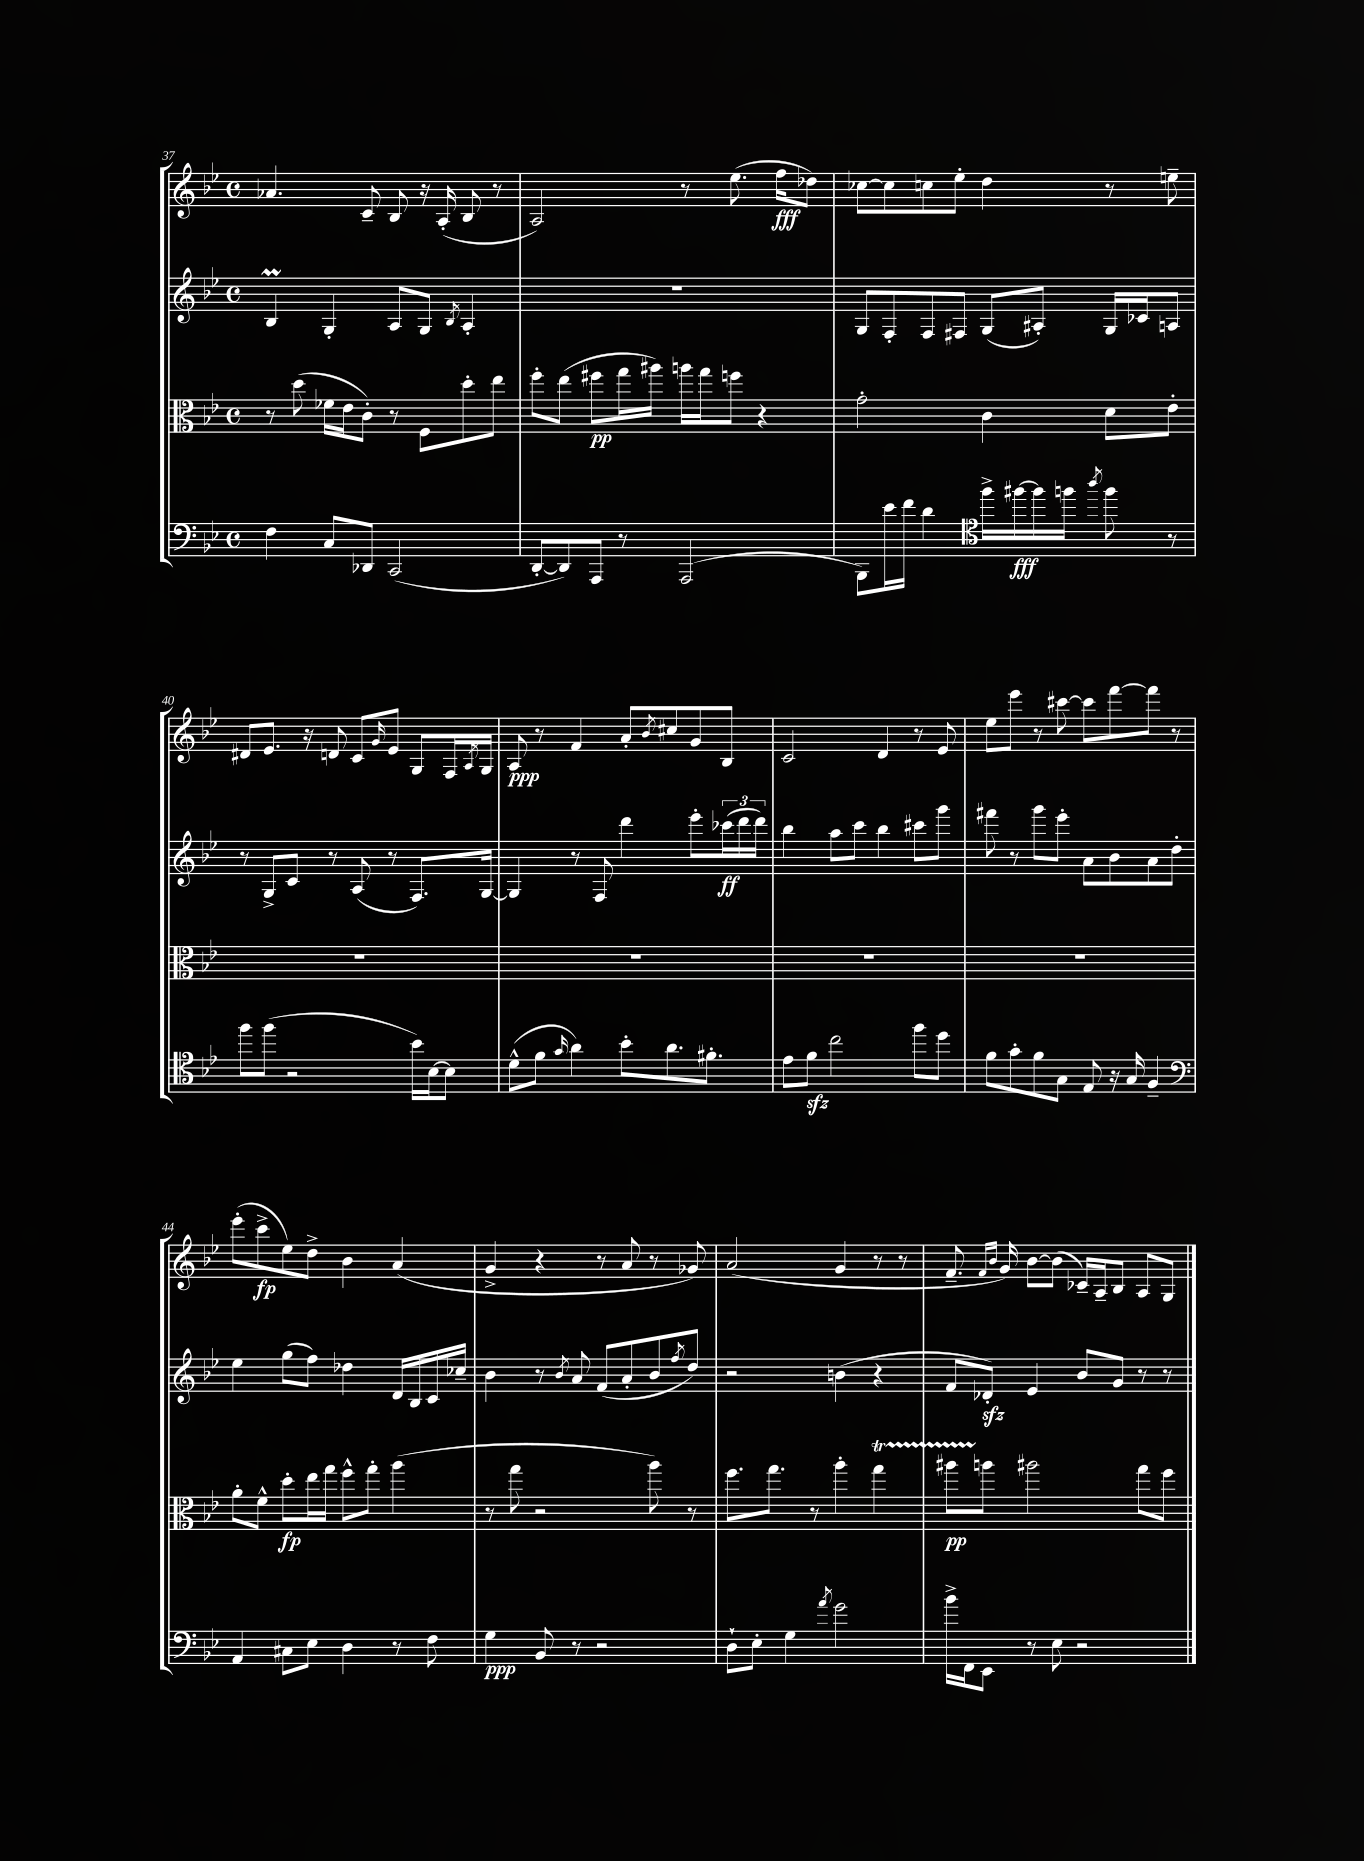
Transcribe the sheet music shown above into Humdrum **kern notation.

**kern	**dynam	**kern	**dynam	**kern	**dynam	**kern	**dynam
*part4	*part4	*part3	*part3	*part2	*part2	*part1	*part1
*staff4	*staff4	*staff3	*staff3	*staff2	*staff2	*staff1	*staff1
*clefF4	*	*clefC3	*	*clefG2	*	*clefG2	*
*k[b-e-]	*	*k[b-e-]	*	*k[b-e-]	*	*k[b-e-]	*
*M4/4	*	*M4/4	*	*M4/4	*	*M4/4	*
*met(c)	*	*met(c)	*	*met(c)	*	*met(c)	*
=37	=37	=37	=37	=37	=37	=37	=37
4F\	.	8r	.	4B-M/	.	4.a-X/	.
.	.	(8dd\	.	.	.	.	.
8C/L	.	16f-X\LL	.	4G'/	.	.	.
.	.	16e-\J	.	.	.	.	.
8DD-X/J	.	8c'\J)	.	.	.	8c~/	.
(2CC/	.	8r	.	8A/L	.	8B-/	.
.	.	8F\L	.	8G/J	.	16r	.
.	.	.	.	.	.	(16A'/	.
.	.	.	.	8qB-/	.	.	.
.	.	8dd'\	.	4A'/	.	8B-/	.
.	.	8ee-\J	.	.	.	8r	.
=38	=38	=38	=38	=38	=38	=38	=38
[8DD'/L	.	8ff'\L	.	1r	.	2A/)	.
8DD/])	.	(8ee-\J	.	.	.	.	.
8AAA/J	.	8ff#X\L	pp	.	.	.	.
8r	.	16gg\L	.	.	.	.	.
.	.	16aa#X\JJ)	.	.	.	.	.
(2AAA/	.	16aan\LL	.	.	.	8r	.
.	.	16gg\J	.	.	.	.	.
.	.	8ffn\J	.	.	.	(8.ee-\	.
.	.	4r	.	.	.	.	.
.	.	.	.	.	.	16ff\KL	fff
.	.	.	.	.	.	8dd-X\J)	.
=39	=39	=39	=39	=39	=39	=39	=39
8BBB-\L)	.	2g'\	.	8G/L	.	[8cc-X\L	.
16e-\L	.	.	.	8F'/	.	8cc-\]	.
16f\JJ	.	.	.	.	.	.	.
4d\	.	.	.	8F/	.	8ccn\	.
.	.	.	.	8F#X/J	.	8ee-'\J	.
*clefC4	*	*	*	*	*	*	*
16ff^\LL	.	4c\	.	(8G/L	.	4dd\	.
[16ff#X\	fff	.	.	.	.	.	.
16ff#\]	.	.	.	8A#X'/J)	.	.	.
16ffn\JJ	.	.	.	.	.	.	.
8qaa/	.	.	.	.	.	.	.
8ff\	.	8d\L	.	16G/LL	.	8r	.
.	.	.	.	16c-X/J	.	.	.
8r	.	8e-'\J	.	8An/J	.	8een~\	.
!!LO:LB:g=z
=40	=40	=40	=40	=40	=40	=40	=40
8ff\L	.	1r	.	8r	.	8d#X/L	.
(8ff\J	.	.	.	8G^/L	.	8.e-/J	.
2r	.	.	.	8c/J	.	.	.
.	.	.	.	.	.	16r	.
.	.	.	.	8r	.	8dn/	.
.	.	.	.	(8A/	.	8c/L	.
.	.	.	.	.	.	16qqg/	.
.	.	.	.	8r	.	8e-/J	.
16b-\LL)	.	.	.	8.F/L)	.	8G/L	.
[16B-\J	.	.	.	.	.	.	.
8B-\J]	.	.	.	.	.	16F/L	.
.	.	.	.	.	.	8qA/	.
.	.	.	.	[16G/Jk	.	16G/JJ	.
=41	=41	=41	=41	=41	=41	=41	=41
(8d^^\L	.	1r	.	4G/]	.	8A/	ppp
8f\J	.	.	.	.	.	8r	.
16qqg/	.	.	.	.	.	.	.
4a\)	.	.	.	8r	.	4f/	.
.	.	.	.	8F/	.	.	.
8b-'\L	.	.	.	4ddd\	.	8a'/L	.
.	.	.	.	.	.	8qb-/	.
8.a\	.	.	.	.	.	8cc#X/	.
.	.	.	.	8eee-'\L	.	8g/	.
8.f#X'\J	.	.	.	.	.	.	.
.	.	.	.	(24ccc-X\L	ff	8B-/J	.
.	.	.	.	24ddd\	.	.	.
.	.	.	.	24ddd\JJ)	.	.	.
=42	=42	=42	=42	=42	=42	=42	=42
8e-\L	.	1r	.	4bb-\	.	2c/	.
8fzz\J	.	.	.	.	.	.	.
2cc\	.	.	.	8aa\L	.	.	.
.	.	.	.	8ccc\J	.	.	.
.	.	.	.	4bb-\	.	4d/	.
8ff\L	.	.	.	8ccc#X\L	.	8r	.
8dd\J	.	.	.	8ggg\J	.	8e-/	.
=43	=43	=43	=43	=43	=43	=43	=43
8f\L	.	1r	.	8fff#X\	.	8ee-\L	.
8g'\	.	.	.	8r	.	8eee-\J	.
8f\	.	.	.	8ggg\L	.	8r	.
8G\J	.	.	.	8eee-'\J	.	[8ccc#X\	.
8E-/	.	.	.	8a\L	.	8ccc#\L]	.
16r	.	.	.	8b-\	.	[8fff\	.
16G/	.	.	.	.	.	.	.
4F~/	.	.	.	8a\	.	8fff\J]	.
.	.	.	.	8dd'\J	.	8r	.
!!LO:LB:g=z
=44	=44	=44	=44	=44	=44	=44	=44
*clefF4	*	*	*	*	*	*	*
4AA/	.	8a'\L	.	4ee-\	.	(8eee-'\L	.
.	.	8f^^\J	.	.	.	8ccc^\	fp
8C#X\L	.	8dd'\L	fp	(8gg\L	.	8ee-\)	.
8E-\J	.	16ee-\L	.	8ff\J)	.	8dd^\J	.
.	.	16gg\JJ	.	.	.	.	.
4D\	.	8ff^^\L	.	4dd-X\	.	4b-\	.
.	.	8gg'\J	.	.	.	.	.
8r	.	(4aa\	.	16d/LL	.	(4a/	.
.	.	.	.	16B-/	.	.	.
8F\	.	.	.	16c/	.	.	.
.	.	.	.	16cc-X~/JJ	.	.	.
=45	=45	=45	=45	=45	=45	=45	=45
4G\	ppp	8r	.	4b-\	.	4g^/	.
.	.	8gg\	.	.	.	.	.
8BB-/	.	2r	.	8r	.	4r	.
.	.	.	.	8qb-/	.	.	.
8r	.	.	.	8a/	.	.	.
2r	.	.	.	(8f/L	.	8r	.
.	.	.	.	8a'/	.	8a/	.
.	.	8aa\)	.	8b-/	.	8r	.
.	.	.	.	8qff/	.	.	.
.	.	8r	.	8dd/J)	.	8g-X/)	.
=46	=46	=46	=46	=46	=46	=46	=46
8D`\L	.	8.ff\L	.	2r	.	(2a/	.
8E-'\J	.	.	.	.	.	.	.
.	.	8.gg\J	.	.	.	.	.
4G\	.	.	.	.	.	.	.
.	.	8r	.	.	.	.	.
8qa/	.	.	.	.	.	.	.
2g\	.	4aa'\	.	(4bn\	.	4g/	.
.	.	4ggT\	.	4r	.	8r	.
.	.	.	.	.	.	8r	.
=47	=47	=47	=47	=47	=47	=47	=47
16b-^\LL	.	8aa#XTTT\L	pp	8f/L	.	8.f~/	.
16FF\J	.	.	.	.	.	.	.
8EE-\J	.	8aan\J	.	8d-Xzz'/J)	.	.	.
.	.	.	.	.	.	16qqf/LL	.
.	.	.	.	.	.	16qqb-/JJ	.
.	.	.	.	.	.	16g/)	.
8r	.	2aa#X\	.	4e-/	.	[8b-\L	.
8E-\	.	.	.	.	.	(8b-\J]	.
2r	.	.	.	8b-/L	.	16c-X~/LL)	.
.	.	.	.	.	.	16A~/J	.
.	.	.	.	8g/J	.	8B-/J	.
.	.	8gg\L	.	8r	.	8A/L	.
.	.	8ff\J	.	8r	.	8G/J	.
==	==	==	==	==	==	==	==
*-	*-	*-	*-	*-	*-	*-	*-
